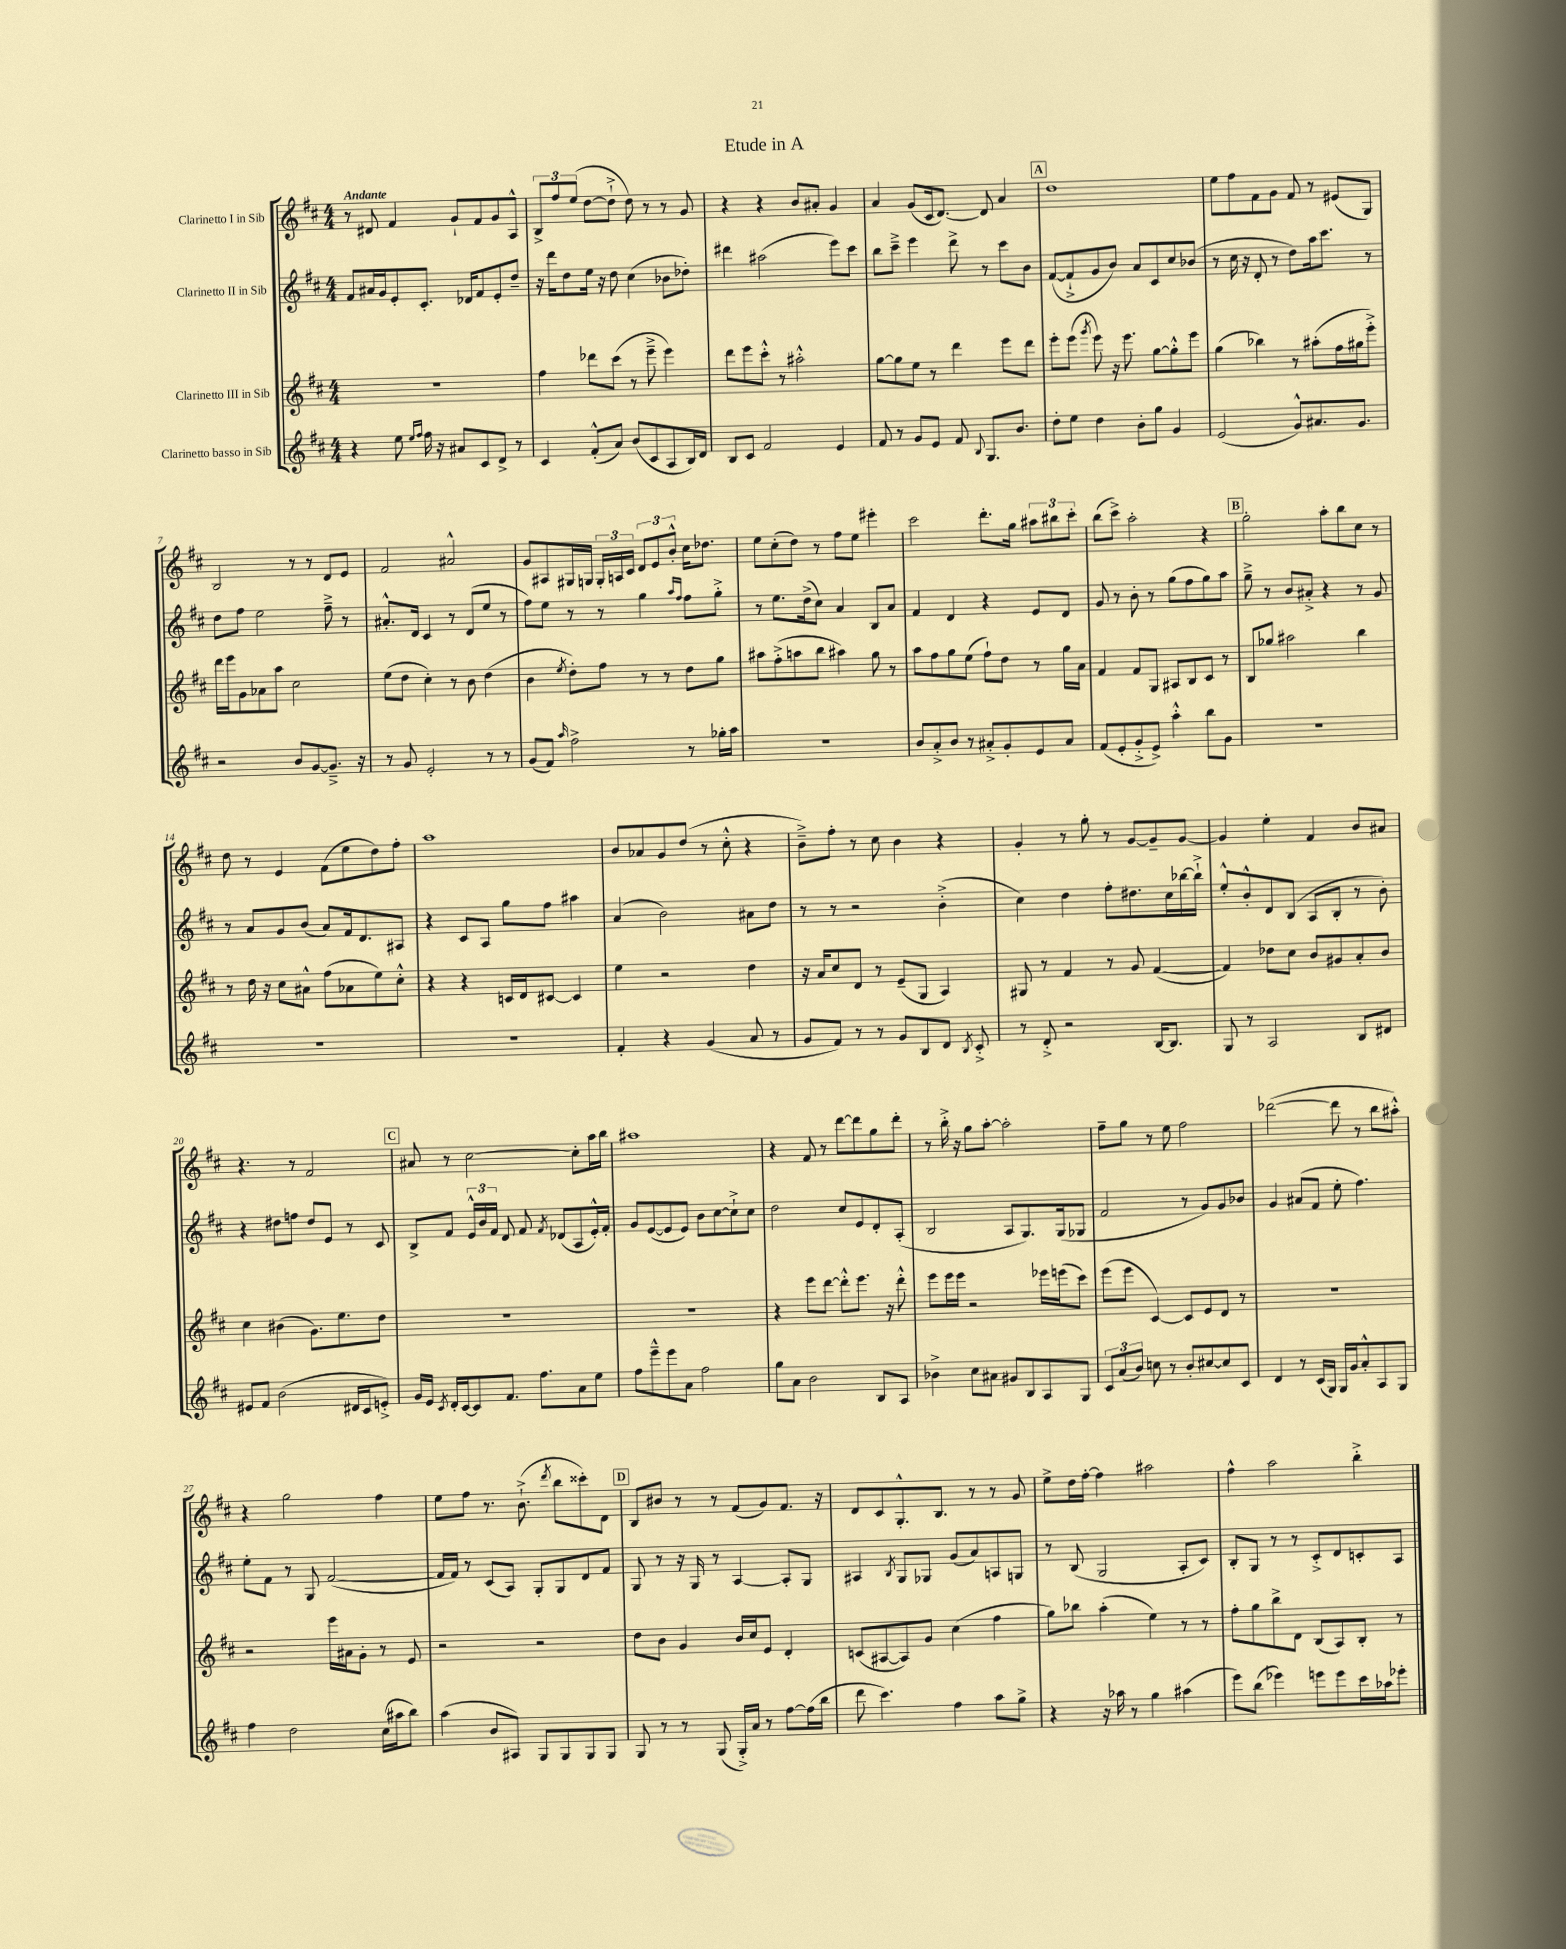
\header { title = "Etude in A" }
<<
\new StaffGroup <<
\new Staff = "s0" \with { instrumentName = "Clarinetto I in Sib" } {
    \clef treble \key d \major \numericTimeSignature \time 4/4 \tempo "Andante"
    \autoBeamOff r8 dis'8 fis'4 g'8[-! fis'8 g'8 a8]-^ |
    \tuplet 3/2 { b8[-> fis''8 e''8]( } d''8[~ d''8]-!-> d''8) r8 r8 g'8 |
    r4 r4 b'8[ ais'8]-. g'4 |
    a'4 g'8[( cis'16 d'8.]~) d'8 a'4 |
    \mark \markup { \box "A" } d''1 |
    e''8[ fis''8 fis'8 g'8] fis'8 r8 eis'8[( g8]) |
    b2 r8 r8 d'8[ e'8] |
    fis'2 ais'2-^ |
    g'8[ ais8 gis16 g16] \tuplet 3/2 { g16[-. a16 cis'16] } \tuplet 3/2 { d'8[ e'8 b'8]-.-^ } cis''16[ des''8.] |
    e''8[ cis''8-.( d''8]) r8 fis''8[ e''8] eis'''4-. |
    cis'''2 d'''8.[-. g''16] \tuplet 3/2 { ais''8[ bis''8 cis'''8]-. } |
    b''8[( cis'''8]->) a''2-. r4 |
    \mark \markup { \box "B" } g''2-. a''8[-. b''8 cis''8] r8 |
    d''8 r8 e'4 fis'8[( e''8 d''8) fis''8]-. |
    a''1 |
    b'8[ aes'8 g'8 d''8]( r8 cis''8-.-^ r4 |
    b'8[--->) fis''8]-. r8 cis''8 b'4 r4 |
    g'4-. r8 g''8-. r8 g'8[~ g'8-- g'8]~ |
    g'4 e''4-. fis'4 b'8[ ais'8] |
    r4. r8 fis'2 |
    \mark \markup { \box "C" } ais'8 r8 cis''2~ cis''8[-. a''16 b''16] |
    ais''1 |
    r4 fis'8 r8 d'''8[~ d'''8 g''8 d'''8]-. |
    r8 b''16-.-> r16 g''8[ a''8]~-. a''2-. |
    fis''8[-- g''8] r8 e''8 fis''2 |
    des'''2~( des'''8 r8 b''8[ ais''8]-.-^) |
    r4 g''2 fis''4 |
    e''8[ fis''8] r8. b'8.-!->( \acciaccatura { d'''8 } b''8[ cisis'''8-.) d'8] |
    \mark \markup { \box "D" } b8[ bis'8] r8 r8 fis'8[( g'8) fis'8.] r16 |
    d'8[ cis'8 g8.-.-^ b8.] r8 r8 g'8 |
    e''8[-> d''16 fis''16]~-. fis''4 ais''2 |
    fis''4-^ a''2 b''4-.-> \bar "|." |
}
\new Staff = "s1" \with { instrumentName = "Clarinetto II in Sib" } {
    \clef treble \key d \major \numericTimeSignature \time 4/4
    \autoBeamOff fis'8[ ais'16 g'16 e'8-. cis'8.]-. des'16[ fis'8 e'8-. d''8]-- |
    r16 d'''16[ d''8 e''16] r16 d''8 cis''4( bes'8[ des''8]-.) |
    dis'''4 ais''2( e'''8[) cis'''8] |
    b''8[ cis'''8]---> e'''4 d'''8-> r8 cis'''8[ b'8] |
    \mark \markup { \box "A" } fis'8[~( fis'8-!-> g'8 b'8]) a'8[ cis'8 cis''8 bes'8]( |
    r8 cis''16 r16 d'8-. r8 d''8[) a''16 cis'''8.] r8 |
    d''8[ fis''8] e''2 fis''8---> r8 |
    ais'8.[-.-^ d'16] cis'4 r8 d'8[( e''8] r8 |
    fis''8[) e''8] r8 r8 g''4 \grace { a''16[ fis''16] } fis''8[ g''8]-.-> |
    r8 e''8.[ d''16->( cis''8]) a'4 b8[ a'8] |
    fis'4 d'4 r4 e'8[ d'8] |
    g'8 r8 b'8-. r8 g''8[( fis''8 g''8) a''8] |
    \mark \markup { \box "B" } g''8---> r8 b'8[ ais'8]-.-> r4 r8 g'8 |
    r8 a'8[ g'8 b'8]( a'8[) fis'16 d'8. ais8] |
    r4 cis'8[ a8] g''8[ fis''8] ais''4 |
    a'4( b'2) ais'8[ d''8] |
    r8 r8 r2 b'4-.->( |
    cis''4) d''4 fis''8[-. dis''8. cis''16 bes''16~ bes''16]-!-> |
    e''8[-.-^ b'8-.-^ d'8 b8]( a8[ b8]-. r8 b'8-.) |
    r4 dis''8[ f''8] dis''8[ e'8] r8 cis'8 |
    \mark \markup { \box "C" } b8[-> fis'8] \tuplet 3/2 { e'16[-^ b'16 fis'16] } d'8 fis'8 \acciaccatura { fis'8 } des'8[( a8 e'16-.-^) fis'16]-. |
    g'8[ e'8~( e'8 e'8]) b'8[ cis''8~ cis''8-!-> cis''8] |
    d''2 cis''8[ e'8 d'8-. a8]-.( |
    b2 a8[ g8.) g16( ges8] |
    fis'2 r8 g'8[) g'8 bes'8] |
    g'4 ais'8[( fis'8] e''8-. fis''4.) |
    e''8[-. fis'8] r8 g8 fis'2~( |
    fis'16[ fis'16]) r8 cis'8[( a8]) g8[-. g8 d'8 fis'8] |
    \mark \markup { \box "D" } g8 r8 r16 g16 r8 a4~ a8[-. g8] |
    ais4 \acciaccatura { b8 } g8[ ges8] g'8[( a'8) a8 g8] |
    r8 b8( g2 a8[-. cis'8]) |
    b8[-. g8] r8 r8 cis'8[-.-> d'8 c'8-. a8] \bar "|." |
}
\new Staff = "s2" \with { instrumentName = "Clarinetto III in Sib" } {
    \clef treble \key d \major \numericTimeSignature \time 4/4
    \autoBeamOff r1 |
    fis''4 des'''8[ cis'''8]( r8 e'''8---> e'''4) |
    d'''8[ e'''8 cis'''8]-.-^ r8 ais''2-.-^ |
    g''8[~ g''8 e''8] r8 d'''4 e'''8[ d'''8] |
    \mark \markup { \box "A" } e'''8[-. e'''8]( \acciaccatura { g'''8 } e'''8) r16 e'''8. g''8[~ g''8-.-^ e'''8] |
    g''4( bes''4) r8 ais''8[-.( fis''16 gis''16 e'''8]-.->) |
    d'''16[ e'''16 g'8 aes'8 a''8] cis''2 |
    e''8[( d''8] cis''4-.) r8 b'8 d''4( |
    b'4 \acciaccatura { e''8 } d''8[-.) fis''8] r8 r8 d''8[ g''8] |
    ais''8[ fis''8-.->( a''8 b''8] ais''4) g''8 r8 |
    a''8[ fis''8 g''8 e''8]( fis''8[-!) d''8] r8 g''16[ a'16] |
    fis'4 fis'8[ g8] ais8[ b8 cis'8] r8 |
    \mark \markup { \box "B" } b8[ ges''8] ais''2 b''4 |
    r8 d''16 r16 cis''8[ ais'8]-^ fis''8[( aes'8 e''8) cis''8]-.-^ |
    r4 r4 c'16[ d'16 cis'8]~ cis'4 |
    e''4 r2 d''4 |
    r16 a'16[ cis''8 d'8] r8 e'8[--( g8] a4) |
    gis8 r8 fis'4 r8 g'8 fis'4~( |
    fis'4) des''8[ cis''8] b'8[ gis'8 a'8-. b'8] |
    cis''4 bis'4( g'8.[) e''8. d''8] |
    \mark \markup { \box "C" } R1 |
    R1 |
    r4 e'''8[ d'''8]~ d'''8[-.-^ e'''8.] r16 d'''8-.-^ |
    e'''8[ e'''16 e'''16] r2 ees'''16[ e'''16( cis'''8]) |
    e'''8[( e'''8] cis'4~) cis'8[ e'8 d'8] r8 |
    R1 |
    r2 e'''16[ ais'16 g'8]-. r8 e'8 |
    r2 r2 |
    \mark \markup { \box "D" } d''8[ b'8] g'4 b'16[ cis''16 e'8] d'4-. |
    c'8[( ais8~ ais8) g'8] cis''4( fis''4 |
    g''8[) bes''8] a''4-.( e''4) r8 r8 |
    fis''8[-. g''8 b''8-> d'8] b8[( a8) b8]-. r8 \bar "|." |
}
\new Staff = "s3" \with { instrumentName = "Clarinetto basso in Sib" } {
    \clef treble \key d \major \numericTimeSignature \time 4/4
    \autoBeamOff r4 e''8 \grace { e''16[ fis''16] } fis''16 r16 ais'8[ cis'8 d'8]-> r8 |
    cis'4 fis'8[-.-^( a'8]) b'8[( cis'8 a8 b16) d'16] |
    b8[ cis'8] fis'2 e'4 |
    fis'8 r8 g'8[ e'8] fis'8 \appoggiatura { b8 } g8.[ b'8.] |
    \mark \markup { \box "A" } d''8[-. e''8] d''4 b'8[-. g''8] g'4 |
    e'2( g'8[-^) ais'8. g'8.] |
    r2 b'8[ g'8~ g'8.]---> r16 |
    r8 g'8 e'2-. r8 r8 |
    g'8[( fis'8]) \grace { a''16 } fis''2-> r8 ges''16[-. a''16] |
    R1 |
    b'8[ a'8-.-> b'8] r8 ais'8[-.-> g'8-. e'8 ais'8] |
    fis'8[( e'8-. g'8-.-> e'8]->) a''4-.-^ b''8[ g'8] |
    \mark \markup { \box "B" } R1 |
    R1 |
    R1 |
    fis'4-. r4 g'4( a'8 r8 |
    g'8[ fis'8]) r8 r8 g'8[ b8 d'8] \acciaccatura { b8 } cis'8-.-> |
    r8 d'8-.-> r2 b16[~ b8.] |
    g8 r8 a2 b8[ dis'8] |
    eis'8[ fis'8] b'2( dis'16[ cis'16 e'8]-.->) |
    \mark \markup { \box "C" } g'16[ e'16] \acciaccatura { cis'8 } d'16[-. cis'16~ cis'8 fis'8.] fis''8.[ a'8 e''8] |
    fis''8[ e'''8---^ e'''8 a'8] fis''2 |
    g''8[ a'8] b'2 b8[ a8] |
    bes'4-> cis''8[ ais'8] gis'8[ b8 a8 g8] |
    \tuplet 3/2 { cis'8[ a'8( b'8]) } c''8 r8 b'8[-. cis''8~ cis''8 cis'8] |
    d'4 r8 cis'16[( g16]) g16[ g'16 a'8-.-^ a8 g8] |
    fis''4 d''2 cis''16[( ais''16 b''8]) |
    a''4( b'8[ ais8]) g8[ g8 g8 g8] |
    \mark \markup { \box "D" } g8 r8 r8 g8( g16[-.->) a'16] r8 fis''8[~ fis''16( b''16] |
    d'''8 cis'''4.) fis''4 a''8[ g''8]-> |
    r4 r16 aes''16 r8 g''4 ais''4( |
    e'''8[) b''8]( ees'''4) e'''8[ e'''8 cis'''16 aes''16 ees'''8]-. \bar "|." |
}
>>
>>
